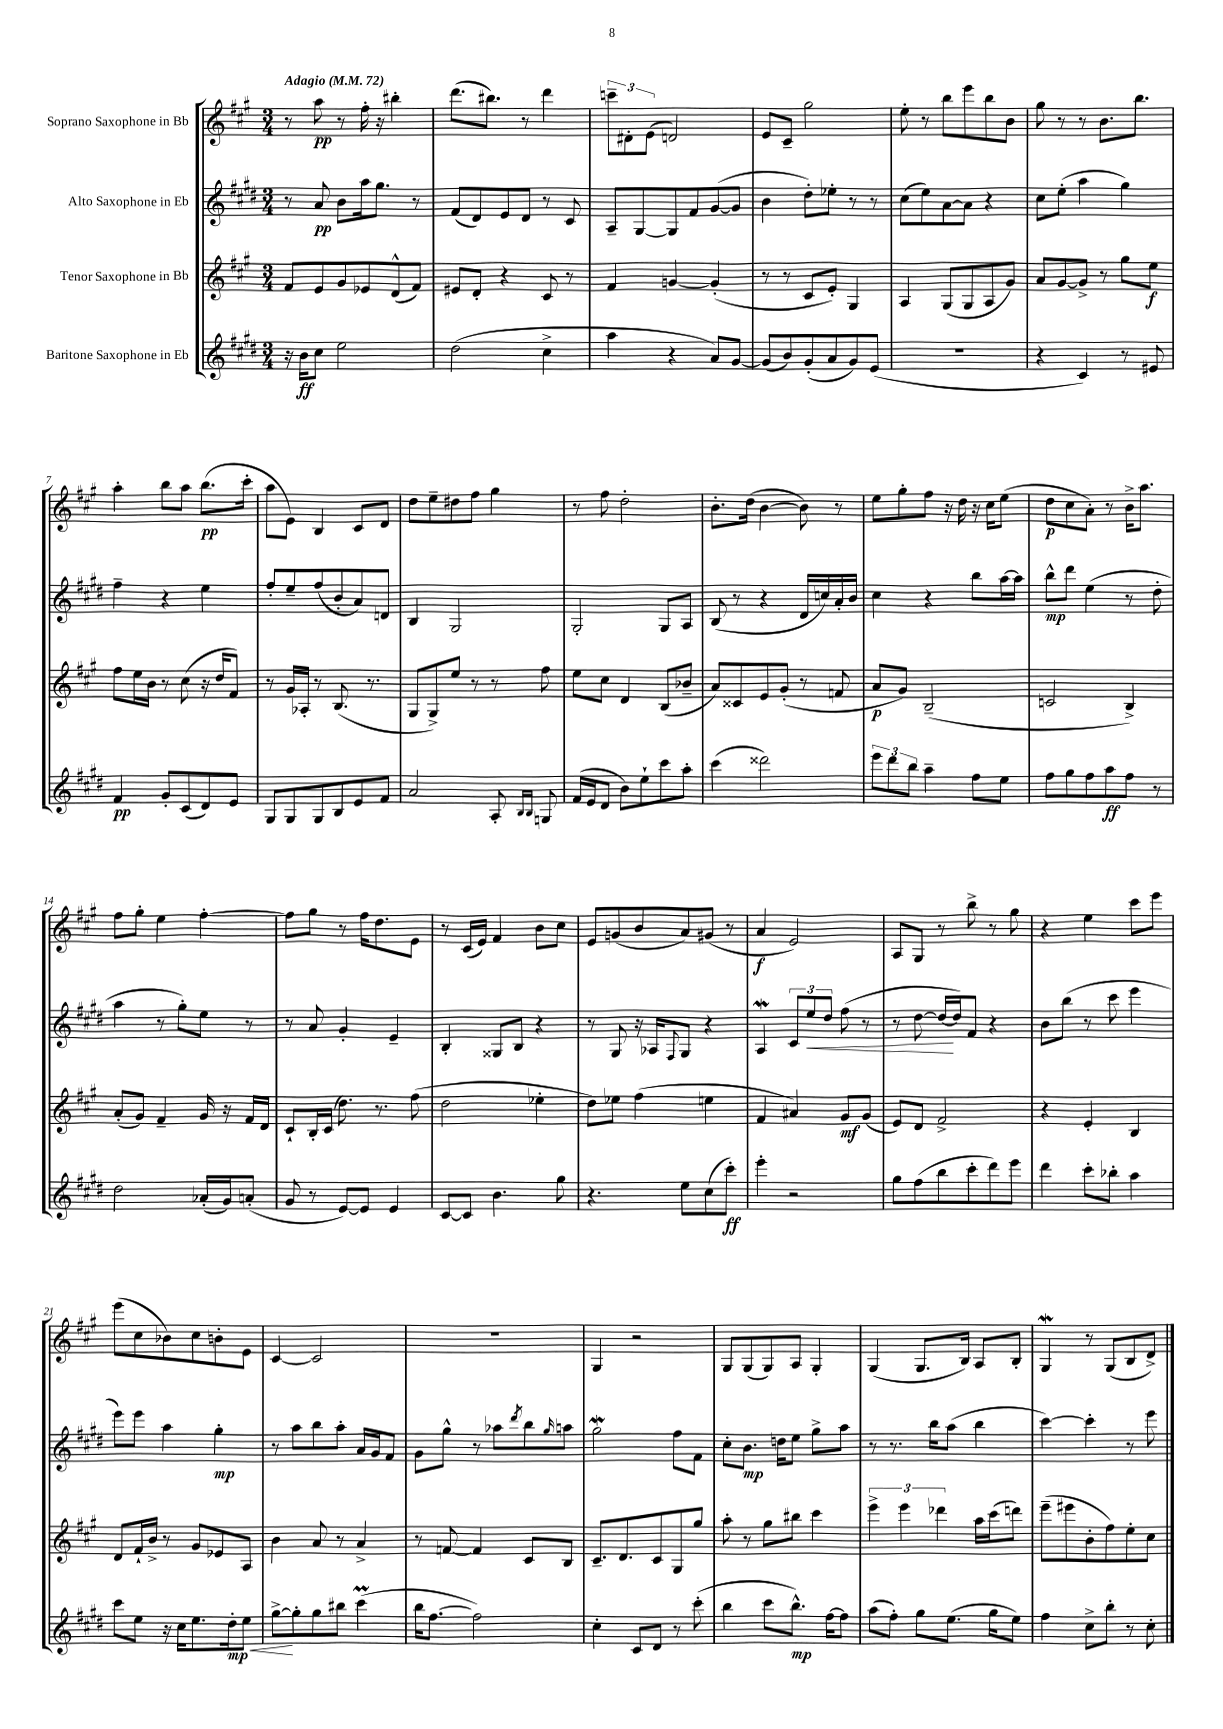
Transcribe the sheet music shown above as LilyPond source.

<<
\new StaffGroup <<
\new Staff = "s0" \with { instrumentName = "Soprano Saxophone in Bb" } {
    \clef treble \key a \major \numericTimeSignature \time 3/4 \tempo "Adagio" 4 = 72
    r8 a''8\pp r8 fis''16-. r16 bis''4-. |
    d'''8.( bis''8.) r8 d'''4 |
    \tuplet 3/2 { c'''8-- dis'8-. e'8( } d'2) |
    e'8 cis'8-- gis''2 |
    e''8-. r8 b''8 e'''8 b''8 b'8 |
    gis''8 r8 r8 b'8. b''8. |
    a''4-. b''8 a''8 b''8.\pp( cis'''16-. |
    a''8 e'8) b4 cis'8 d'8 |
    d''8 e''8-- dis''8 fis''8 gis''4 |
    r8 fis''8 d''2-. |
    b'8.-. d''16( b'4~ b'8) r8 |
    e''8 gis''8-. fis''8 r16 d''16 r16 cis''16 e''8( |
    d''8\p cis''8 a'8-.) r8 b'16-> a''8. |
    fis''8 gis''8-. e''4 fis''4~-. |
    fis''8 gis''8 r8 fis''16 d''8. e'8 |
    r8 cis'16( e'16) fis'4 b'8 cis''8 |
    e'8 g'8( b'8 a'8) gis'8( r8 |
    a'4\f e'2) |
    a8 gis8 r8 b''8-> r8 gis''8 |
    r4 e''4 cis'''8 e'''8 |
    e'''8( cis''8 bes'8) cis''8 b'8-. e'8 |
    cis'4~ cis'2 |
    R2. |
    gis4 r2 |
    gis8 gis8( gis8) a8 gis4-. |
    gis4( gis8. b16) a8 b8-. |
    gis4\mordent r8 gis8( b8 d'8->) \bar "|." |
}
\new Staff = "s1" \with { instrumentName = "Alto Saxophone in Eb" } {
    \clef treble \key e \major \numericTimeSignature \time 3/4
    r8 a'8\pp b'8 a''16 gis''8. r8 |
    fis'8( dis'8) e'8 dis'8 r8 cis'8 |
    a8-- gis8~ gis8 fis'8 gis'8~( gis'8 |
    b'4 dis''8-.) ees''8-. r8 r8 |
    cis''8( e''8) a'8~ a'8 r4 |
    cis''8 e''8-.( a''4 gis''4) |
    fis''4-- r4 e''4 |
    fis''8-. e''8-- fis''8( b'8-. a'8) d'8 |
    b4 gis2 |
    gis2-. gis8 a8 |
    b8( r8 r4 dis'16 c''16) a'16-. b'16 |
    cis''4 r4 b''8 a''16~ a''16 |
    b''8-^\mp dis'''8 e''4( r8 dis''8-. |
    a''4 r8 gis''8-.) e''8 r8 |
    r8 a'8 gis'4-. e'4-- |
    b4-. gisis8 b8 r4 |
    r8 gis8 r16 aes16 \appoggiatura { fis8 } gis8 r4 |
    a4\mordent \tuplet 3/2 { cis'8 e''8\< dis''8 } fis''8( r8 |
    r8 dis''8~ dis''16~\! dis''16) fis'8 r4 |
    b'8 b''8( r8 cis'''8 e'''4 |
    e'''8) e'''8 a''4 gis''4-.\mp |
    r8 a''8 b''8 a''8-. a'16 gis'16 fis'8 |
    gis'8 gis''8-^ r8 aes''8 \acciaccatura { dis'''8 } b''8 \grace { gis''16 } a''8 |
    gis''2\mordent fis''8 fis'8 |
    cis''8-. b'8.\mp d''16 e''8 gis''8-> a''8 |
    r8 r8. b''16 a''8( b''4 |
    cis'''4~) cis'''4-. r8 e'''8 \bar "|." |
}
\new Staff = "s2" \with { instrumentName = "Tenor Saxophone in Bb" } {
    \clef treble \key a \major \numericTimeSignature \time 3/4
    fis'8 e'8 gis'8 ees'8 d'8-^( fis'8) |
    eis'8 d'8-. r4 cis'8 r8 |
    fis'4 g'4~ g'4-.( |
    r8 r8 cis'8 e'8-.) gis4 |
    a4 gis8( gis8 a8 gis'8) |
    a'8 gis'8~ gis'8-> r8 gis''8 e''8\f |
    fis''8 e''16 b'16 r8 cis''8( r16 d''16 fis'8) |
    r8 gis'16 aes16-. r8 b8.( r8. |
    gis8 gis8->) e''8 r8 r8 fis''8 |
    e''8 cis''8 d'4 b8( bes'8-- |
    a'8) cisis'8 e'8 gis'8-.( r8 f'8 |
    a'8\p gis'8) b2--( |
    c'2 b4->) |
    a'8-.( gis'8) fis'4-- gis'16 r16 fis'16 d'16 |
    cis'8-! b16-. cis'16( d''8.) r8. fis''8( |
    d''2 ees''4-. |
    d''8) ees''8 fis''4( e''4 |
    fis'4 ais'4) gis'8\mf gis'8( |
    e'8) d'8 fis'2-> |
    r4 e'4-. b4 |
    d'8 fis'16-! b'16-> r8 gis'8 ees'8 a8 |
    b'4 a'8 r8 a'4-> |
    r8 f'8~ f'4 cis'8 b8 |
    cis'8.-- d'8. cis'8 gis8 gis''8 |
    a''8-. r8 gis''8 bis''8 cis'''4 |
    \tuplet 3/2 { e'''4-> e'''4 des'''4 } a''16 cis'''16( d'''8) |
    e'''8--( eis'''8 b'8-. fis''8) e''8-. cis''8 \bar "|." |
}
\new Staff = "s3" \with { instrumentName = "Baritone Saxophone in Eb" } {
    \clef treble \key e \major \numericTimeSignature \time 3/4
    r16 b'16\ff cis''8 e''2 |
    dis''2( cis''4-> |
    a''4 r4 a'8) gis'8~ |
    gis'8( b'8) gis'8-.( a'8 gis'8) e'8( |
    R2. |
    r4 cis'4) r8 eis'8 |
    fis'4\pp gis'8-. cis'8( dis'8) e'8 |
    gis8 gis8 gis8 b8 e'8 fis'8 |
    a'2 a8-. \grace { b16 b16 } g8 |
    fis'16( e'16 dis'8 b'8) e''8-! cis'''8 a''8-. |
    cis'''4( disis'''2) |
    \tuplet 3/2 { e'''8 dis'''8 b''8 } a''4-- fis''8 e''8 |
    fis''8 gis''8 fis''8 a''8\ff fis''8 r8 |
    dis''2 aes'16-.( gis'16) a'8-.( |
    gis'8 r8 e'8~) e'8 e'4 |
    cis'8~ cis'8 b'4. gis''8 |
    r4. e''8 cis''8( cis'''8-.\ff) |
    e'''4-. r2 |
    gis''8 fis''8( b''8 cis'''8-. dis'''8) e'''8 |
    dis'''4 cis'''8-. bes''8-. a''4 |
    cis'''8 e''8 r16 cis''16 e''8. dis''16-.\mp\< e''8 |
    gis''8~->\! gis''8-. gis''8 bis''8 cis'''4\prall( |
    b''16 fis''8.~ fis''2) |
    cis''4-. cis'8 dis'8 r8 cis'''8-.( |
    b''4 cis'''8 b''8.-^\mp) fis''16~ fis''8 |
    a''8( fis''8-.) gis''8 e''8.( gis''16 e''8) |
    fis''4 cis''8-> b''8-. r8 cis''8-. \bar "|." |
}
>>
>>
